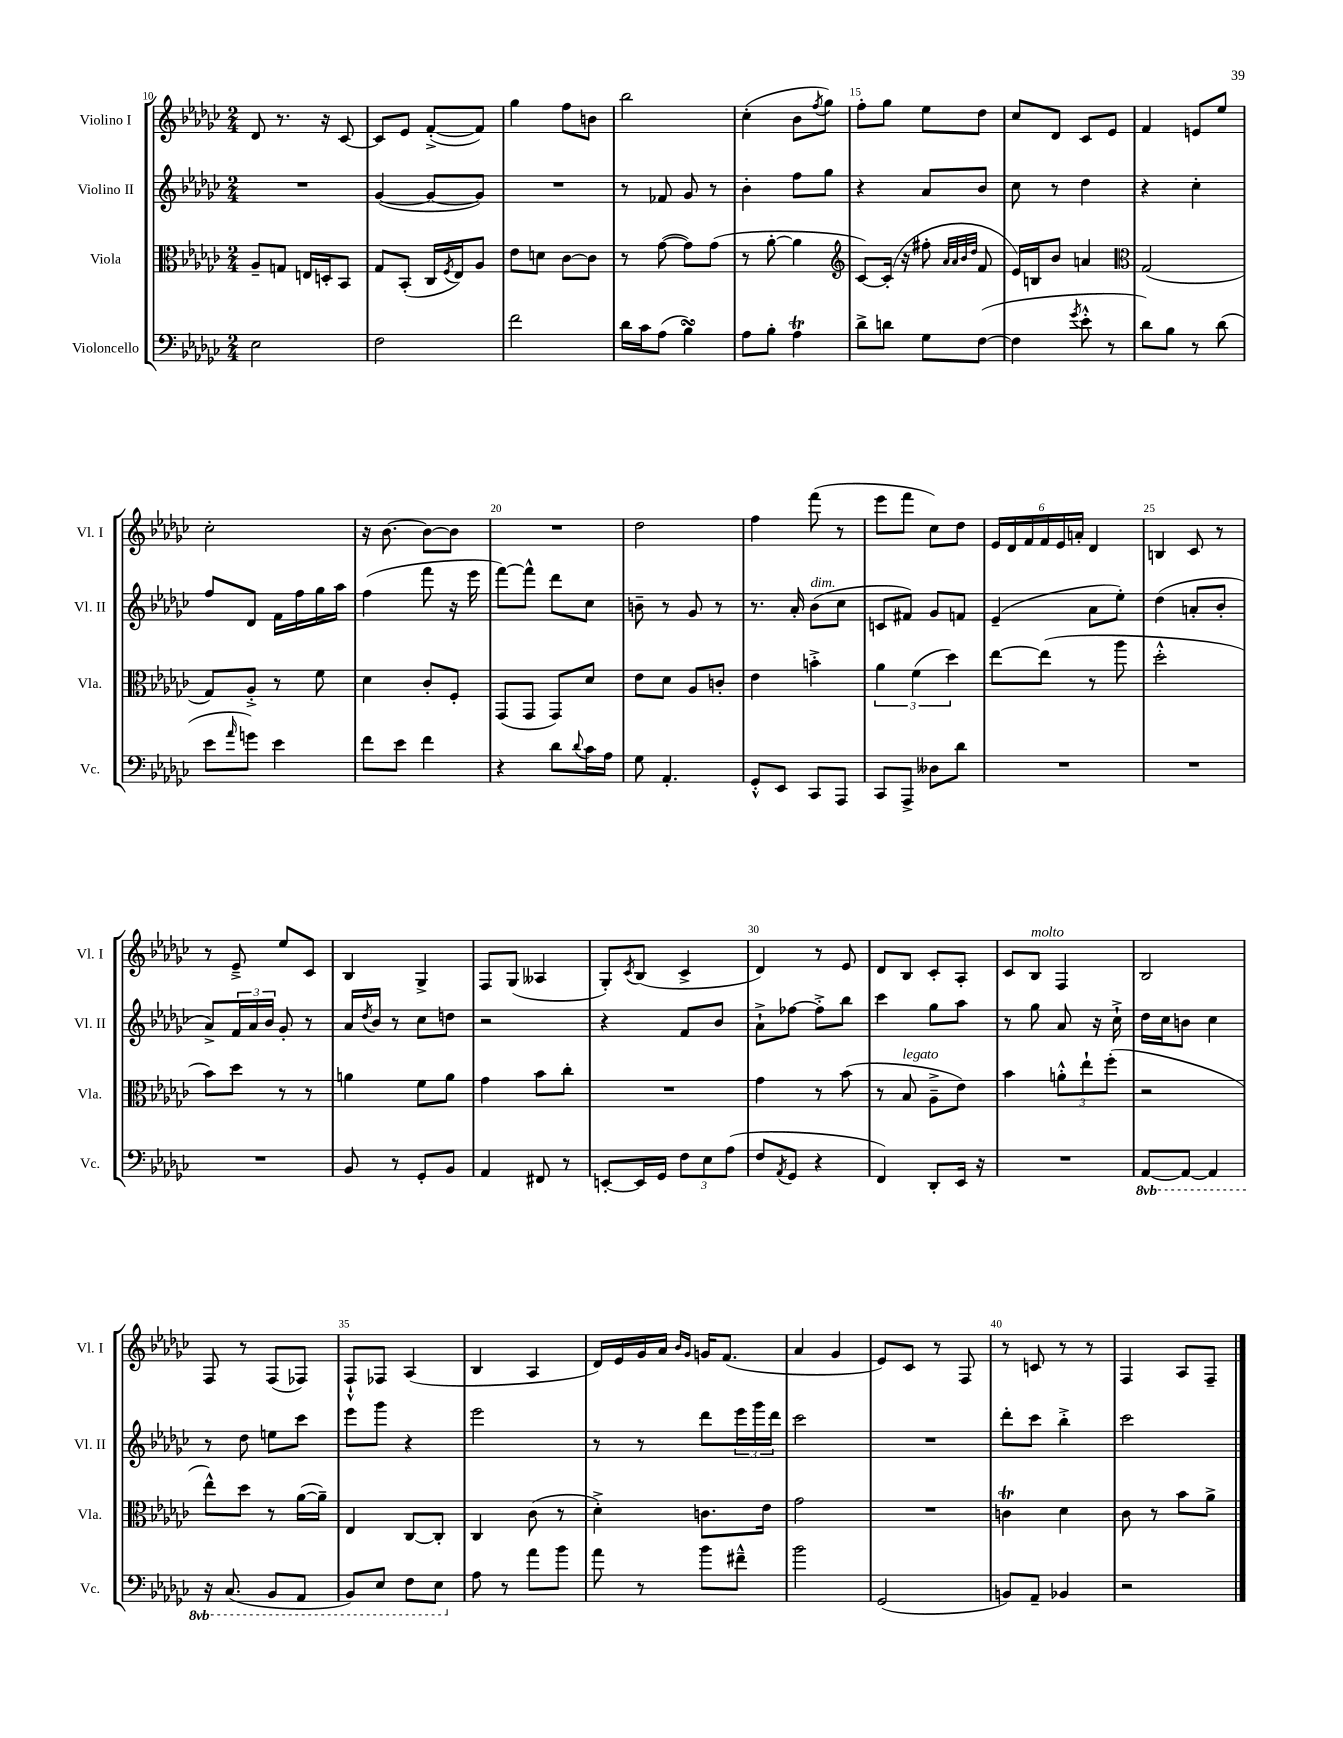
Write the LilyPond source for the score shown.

<<
\new StaffGroup <<
\new Staff = "s0" \with { instrumentName = "Violino I" shortInstrumentName = "Vl. I" } {
    \clef treble \key ges \major \numericTimeSignature \time 2/4
    des'8 r8. r16 ces'8~ |
    ces'8 ees'8 f'8~-.->( f'8) |
    ges''4 f''8 b'8 |
    bes''2 |
    ces''4-.( bes'8 \acciaccatura { f''8 } ges''8) |
    f''8-. ges''8 ees''8 des''8 |
    ces''8 des'8 ces'8 ees'8 |
    f'4 e'8 ees''8 |
    ces''2-. |
    r16 bes'8.~ bes'8~ bes'8 |
    R2 |
    des''2 |
    f''4 f'''8( r8 |
    ees'''8 f'''8 ces''8) des''8 |
    \tuplet 6/4 { ees'16 des'16 f'16 f'16 ees'16 a'16-. } des'4 |
    b4 ces'8 r8 |
    r8 ees'8---> ees''8 ces'8 |
    bes4 ges4-> |
    f8 ges8( aeses4 |
    ges8-.) \acciaccatura { ces'8 } bes8( ces'4-> |
    des'4) r8 ees'8 |
    des'8 bes8 ces'8-. aes8-. |
    ces'8 bes8^\markup { \italic "molto" } f4 |
    bes2 |
    f8 r8 f8( fes8) |
    f8-!-^ fes8 aes4( |
    bes4 aes4 |
    des'16) ees'16 ges'16 aes'16 \grace { bes'16 ges'16 } g'16 f'8.( |
    aes'4 ges'4 |
    ees'8) ces'8 r8 f8 |
    r8 c'8 r8 r8 |
    f4 aes8 f8-- \bar "|." |
}
\new Staff = "s1" \with { instrumentName = "Violino II" shortInstrumentName = "Vl. II" } {
    \clef treble \key ges \major \numericTimeSignature \time 2/4
    R2 |
    ges'4~( ges'8~ ges'8) |
    R2 |
    r8 fes'8 ges'8 r8 |
    bes'4-. f''8 ges''8 |
    r4 aes'8 bes'8 |
    ces''8 r8 des''4 |
    r4 ces''4-. |
    f''8 des'8 f'16 f''16 ges''16 aes''16 |
    f''4( f'''8 r16 ees'''16 |
    f'''8~) f'''8-^ des'''8 ces''8 |
    b'8-- r8 ges'8 r8 |
    r8. aes'16-. bes'8^\markup { \italic "dim." }( ces''8 |
    c'8 fis'8) ges'8 f'8 |
    ees'4--( aes'8 ees''8-.) |
    des''4( a'8-. bes'8-. |
    aes'8->) \tuplet 3/2 { f'16 aes'16 bes'16 } ges'8-. r8 |
    aes'16 \acciaccatura { des''8 } bes'16 r8 ces''8 d''8 |
    r2 |
    r4 f'8 bes'8 |
    aes'8-!-> fes''8~ fes''8-.-> bes''8 |
    ces'''4 ges''8 aes''8 |
    r8 ges''8 aes'8 r16 ces''16-!-> |
    des''16 ces''16 b'8 ces''4 |
    r8 des''8 e''8 ces'''8 |
    ees'''8 ges'''8 r4 |
    ees'''2 |
    r8 r8 des'''8 \tuplet 3/2 { ees'''16 ges'''16 des'''16 } |
    ces'''2 |
    R2 |
    des'''8-. ces'''8 bes''4-.-> |
    ces'''2 \bar "|." |
}
\new Staff = "s2" \with { instrumentName = "Viola" shortInstrumentName = "Vla." } {
    \clef alto \key ges \major \numericTimeSignature \time 2/4
    aes8-- g8 e16 d16-. bes,8 |
    ges8 bes,8-.( ces16 \acciaccatura { f8 } ees16) aes8 |
    ees'8 d'8 ces'8~ ces'8 |
    r8 ges'8~( ges'8) ges'8( |
    r8 aes'8~-. aes'4 |
    \clef treble ces'8~) ces'16-.( r16 fis''8-. \grace { aes'32 aes'32 bes'32 des''32 } f'8 |
    ees'16) b16 bes'8 a'4 |
    \clef alto ges2( |
    ges8) aes8-.-> r8 f'8 |
    des'4 ces'8-. f8-. |
    ges,8( ges,8 ges,8) des'8 |
    ees'8 des'8 aes8 c'8-. |
    ees'4 b'4-.-> |
    \tuplet 3/2 { aes'4 f'4( des''4) } |
    ees''8~ ees''8( r8 aes''8 |
    des''2-.-^ |
    bes'8) des''8 r8 r8 |
    a'4 f'8 a'8 |
    ges'4 bes'8 ces''8-. |
    R2 |
    ges'4 r8 bes'8( |
    r8 bes8^\markup { \italic "legato" } aes8---> ees'8) |
    bes'4 \tuplet 3/2 { a'8-.-^ ees''8-! f''8-.( } |
    r2 |
    ees''8-^) des''8 r8 aes'16~( aes'16--) |
    ees4 ces8~ ces8-. |
    ces4 ces'8( r8 |
    des'4-.->) c'8. ees'16 |
    ges'2 |
    R2 |
    c'4\trill des'4 |
    ces'8 r8 bes'8 aes'8-> \bar "|." |
}
\new Staff = "s3" \with { instrumentName = "Violoncello" shortInstrumentName = "Vc." } {
    \clef bass \key ges \major \numericTimeSignature \time 2/4 \set Staff.ottavationMarkups = #ottavation-simple-ordinals
    ees2 |
    f2 |
    f'2 |
    des'16 ces'16 aes8( bes4\turn) |
    aes8 bes8-. aes4\trill |
    des'8-> d'8 ges8 f8~( |
    f4 \acciaccatura { ges'8 } ees'8-.-^ r8 |
    des'8) bes8 r8 des'8( |
    ees'8 \grace { aes'16 } g'8) ees'4 |
    f'8 ees'8 f'4 |
    r4 des'8 \appoggiatura { des'8 } ces'16 aes16 |
    ges8 aes,4.-. |
    ges,8-.-^ ees,8 ces,8 aes,,8 |
    ces,8 aes,,8-> deses8 des'8 |
    R2 |
    R2 |
    R2 |
    bes,8 r8 ges,8-. bes,8 |
    aes,4 fis,8 r8 |
    e,8~-. e,16 ges,16 \tuplet 3/2 { f8 ees8 aes8( } |
    f8 \acciaccatura { aes,8 } ges,8 r4 |
    f,4) des,8-. ees,16 r16 |
    R2 |
    \ottava #-1 aes,,8~ aes,,8~ aes,,4 |
    r16 ces,8.( bes,,8 aes,,8 |
    bes,,8) ees,8 f,8 ees,8 \ottava #0 |
    aes8 r8 aes'8 bes'8 |
    aes'8 r8 bes'8 fis'8---^ |
    bes'2 |
    ges,2( |
    b,8) aes,8-- bes,4 |
    r2 \bar "|." |
}
>>
>>
\layout { \context { \Score currentBarNumber = #10 \override BarNumber.break-visibility = ##(#f #t #t) barNumberVisibility = #(every-nth-bar-number-visible 5) } }
